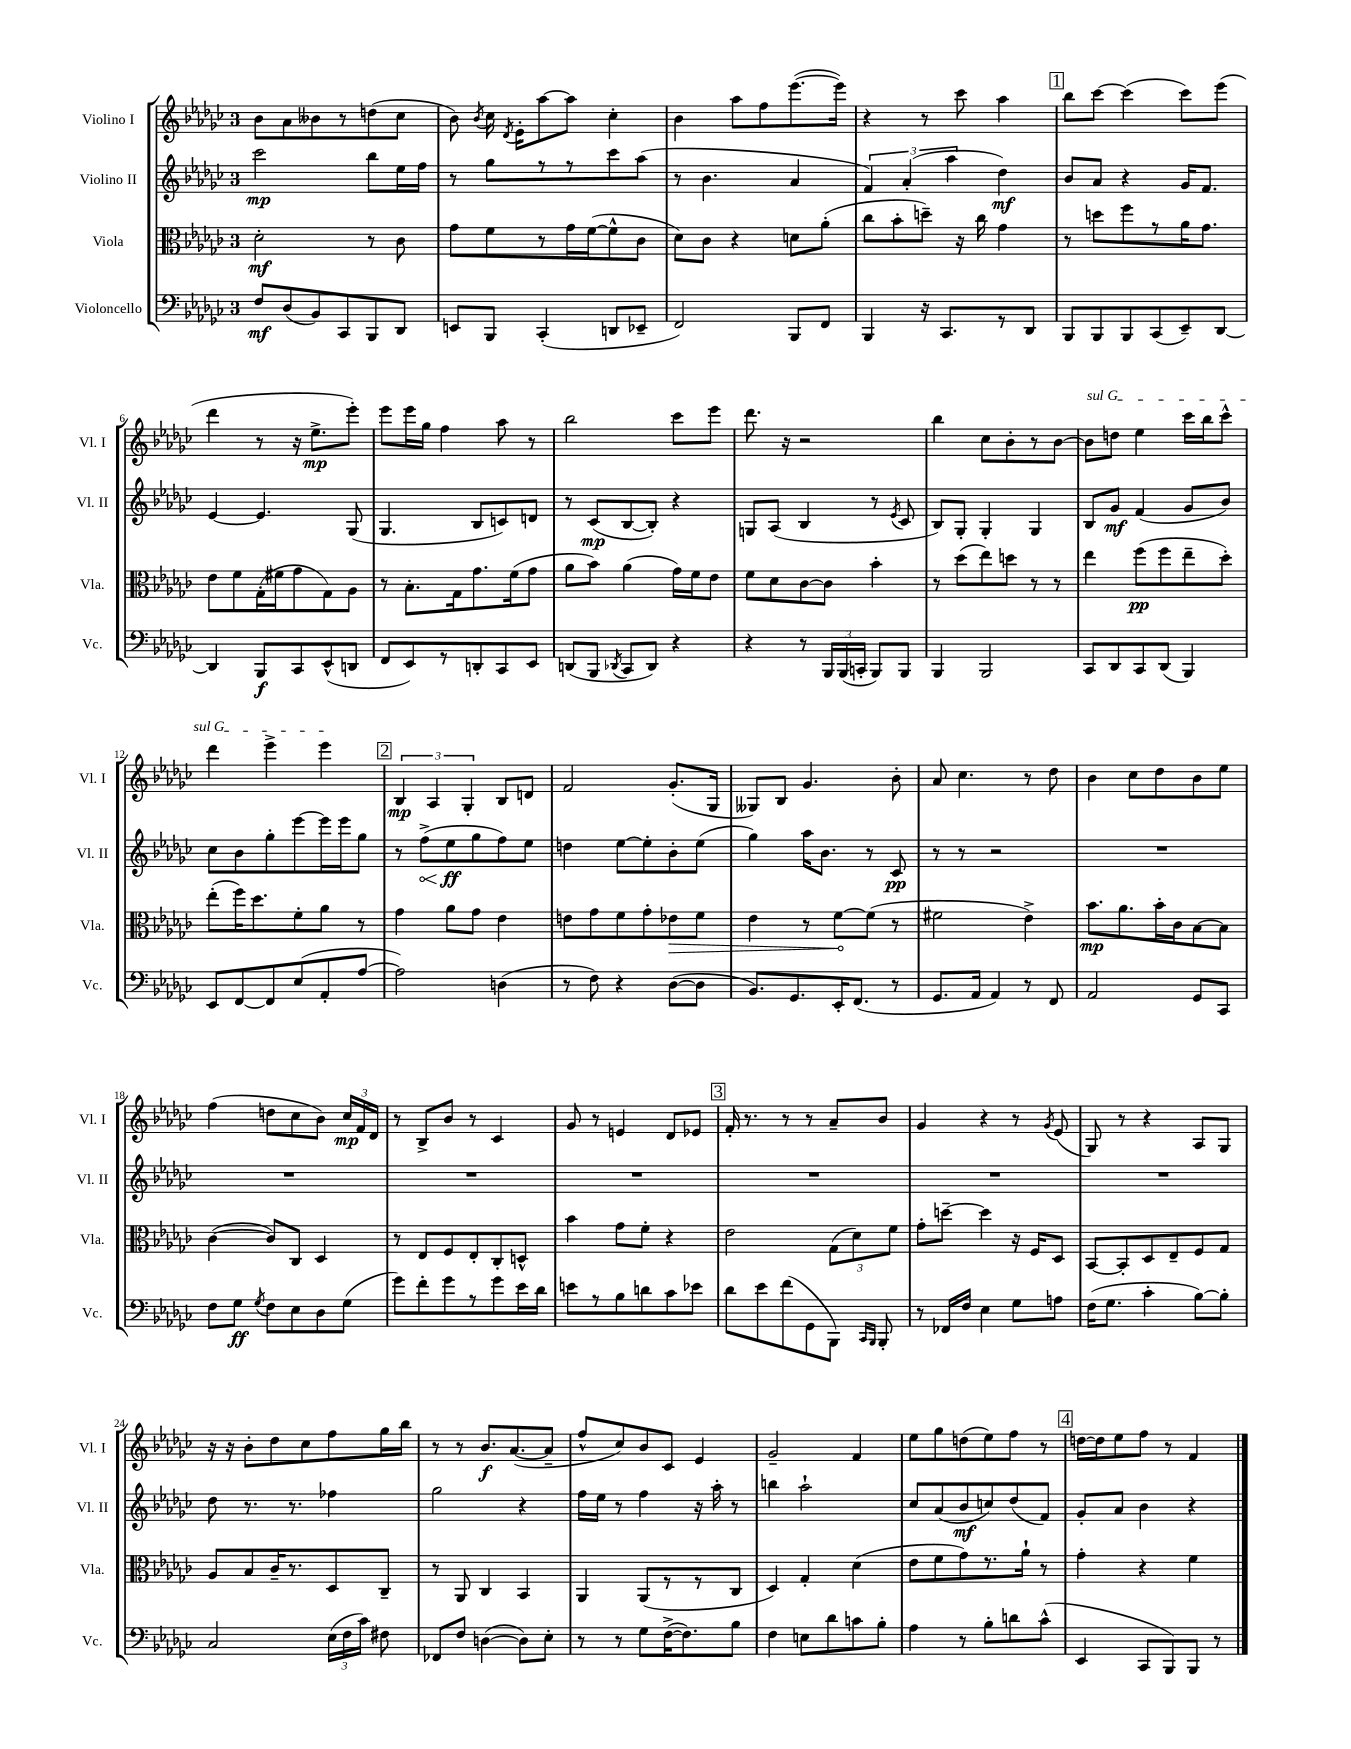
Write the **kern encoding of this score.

**kern	**kern	**kern	**kern
*staff4	*staff3	*staff2	*staff1
*clefF4	*clefC3	*clefG2	*clefG2
*k[b-e-a-d-g-c-]	*k[b-e-a-d-g-c-]	*k[b-e-a-d-g-c-]	*k[b-e-a-d-g-c-]
*M3/4	*M3/4	*M3/4	*M3/4
8F	2d-'	2ccc-	8b-
(8D-	.	.	8a-
8BB-)	.	.	8b--
8CC-	.	.	8r
8BBB-	8r	8bb-	(8dd
8DD-	8c-	16ee-	8cc-
.	.	16ff	.
=	=	=	=
8EE	8g-	8r	8b-)
.	.	.	8qb-
8BBB-	8f	8gg-	16cc-
.	.	.	8qd-
.	.	.	16e-'
(4CC-'	8r	8r	[8aa-
.	16g-	8r	8aa-]
.	([16f	.	.
8DD	8f^^]	8ccc-	4cc-'
8EE-~	8c-	(8aa-	.
=	=	=	=
2FF)	8d-)	8r	4b-
.	8c-	4.b-	.
.	4r	.	8aa-
.	.	.	8ff
8BBB-	8d	4a-	([8.eee-
8FF	(8a-'	.	.
.	.	.	16eee-])
=	=	=	=
4BBB-	8cc-	6f)	4r
.	8b-'	.	.
.	.	(6a-'	.
16r	8dd~)	.	8r
8.CC-	.	.	.
.	.	6aa-	.
.	16r	.	8ccc-
.	16cc-	.	.
8r	4g-	4dd-)	4aa-
8DD-	.	.	.
=	=	=	=
8BBB-	8r	8b-	8bb-
8BBB-	8dd	8a-	[8ccc-
8BBB-	8ff	4r	(4ccc-]
(8CC-	8r	.	.
8EE-~)	16a-	16g-	8ccc-)
.	8.g-	8.f	.
[8DD-	.	.	(8eee-
=	=	=	=
4DD-]	8e-	[4e-	4ddd-
.	8f	.	.
8BBB-	(16G-'	4.e-]	8r
.	16f#	.	.
8CC-	8g-	.	16r
.	.	.	8.ee-^
(8EE-^^	8G-)	.	.
8DD	8A-	(8G-	8eee-')
=	=	=	=
8FF	8r	4.G-	8eee-
8EE-)	8.B-'	.	16eee-
.	.	.	16gg-
8r	.	.	4ff
.	16G-	.	.
8DD'	8.g-	8B-	.
8CC-	.	8c)	8aa-
.	(16f	.	.
8EE-	8g-	8d	8r
=	=	=	=
(8DD	8a-	8r	2bb-
8BBB-	8b-)	(8c-	.
8qDD-	.	.	.
8CC-	(4a-	[8B-	.
8DD-)	.	8B-'])	.
4r	16g-)	4r	8ccc-
.	16f	.	.
.	8e-	.	8eee-
=	=	=	=
4r	8f	8G	8.ddd-
.	8d-	(8A-	.
.	.	.	16r
8r	[8c-	4B-	2r
24BBB-	8c-]	.	.
(24BBB-	.	.	.
24CC'	.	.	.
8BBB-)	4b-'	8r	.
.	.	8qe-	.
8BBB-	.	8c-	.
=	=	=	=
4BBB-	8r	8B-)	4bb-
.	(8dd-	8G-'	.
2BBB-	8ee-)	4G-'	8cc-
.	8dd	.	8b-'
.	8r	4G-	8r
.	8r	.	[8b-
=	=	=	=
8CC-	4ee-	8B-	8b-]
8DD-	.	8g-	8dd
8CC-	(8ff	(4f	4ee-
(8DD-	8ff	.	.
4BBB-)	8ee-~	8g-	16ccc-
.	.	.	16bb-
.	8dd-')	8b-)	8ccc-^^
=	=	=	=
8EE-	(8ee-'	8cc-	4ddd-
[8FF	16ff)	8b-	.
.	8.dd-	.	.
8FF]	.	8gg-'	4eee-^
(8E-	8f'	[8eee-	.
8AA-'	8a-	16eee-]	4eee-
.	.	16eee-	.
[8A-	8r	8gg-	.
=	=	=	=
2A-])	4g-	8r	6B-
.	.	(8ff^	.
.	.	.	6A-
.	8a-	8ee-	.
.	.	.	6G-'
.	8g-	8gg-	.
(4D	4e-	8ff)	8B-
.	.	8ee-	8d
=	=	=	=
8r	8e	4dd	2f
8F)	8g-	.	.
4r	8f	[8ee-	.
.	8g-'	8ee-']	.
([8D-	8e-	8b-'	(8.g-'
8D-]	8f	(8ee-	.
.	.	.	16G-
=	=	=	=
8.BB-)	4e-	4gg-)	8G--)
.	.	.	8B-
8.GG-	.	.	.
.	8r	16aa-	4.g-
.	.	8.b-	.
16EE-'	[8f	.	.
(8.FF	.	.	.
.	(8f]	8r	.
8r	8r	8c-	8b-'
=	=	=	=
8.GG-	2f#	8r	8a-
.	.	8r	4.cc-
16AA-	.	.	.
4AA-)	.	2r	.
8r	4e-^)	.	8r
8FF	.	.	8dd-
=	=	=	=
2AA-	8.b-	2.r	4b-
.	8.a-	.	.
.	.	.	8cc-
.	16b-'	.	8dd-
.	16c-	.	.
8GG-	[8B-	.	8b-
8CC-	8B-]	.	8ee-
=	=	=	=
8F	([4c-	2.r	(4ff
8G-	.	.	.
8qG-	.	.	.
8F	8c-])	.	8dd
8E-	8C-	.	8cc-
8D-	4D-	.	8b-)
(8G-	.	.	24cc-
.	.	.	24f
.	.	.	24d-
=	=	=	=
8g-)	8r	2.r	8r
8f'	8E-	.	8B-^
8g-	8F	.	8b-
8r	8E-'	.	8r
8g-	8C-'	.	4c-
16e-	8D^^	.	.
16d-	.	.	.
=	=	=	=
8e	4b-	2.r	8g-
8r	.	.	8r
8B-	8g-	.	4e
8d	8f'	.	.
8c-	4r	.	8d-
8e-	.	.	8e-
=	=	=	=
8d-	2e-	2.r	16f'
.	.	.	8.r
8e-	.	.	.
(8f	.	.	8r
8GG-	.	.	8r
8BBB-)	(12G-	.	8a-~
.	12d-)	.	.
16qqCC-	.	.	.
16qqBBB-	.	.	.
8BBB-'	.	.	8b-
.	12f	.	.
=	=	=	=
8r	8g-'	2.r	4g-
16FF-	[8dd~	.	.
16F	.	.	.
4E-	4dd]	.	4r
8G-	16r	.	8r
.	16F	.	.
.	.	.	8qg-
8A	8D-	.	(8e-
=	=	=	=
(16F	[8BB-	2.r	8G-)
8.G-	.	.	.
.	8BB-']	.	8r
4c-'	8D-	.	4r
.	8E-~	.	.
[8B-)	8F	.	8A-
8B-']	8G-	.	8G-
=	=	=	=
2C-	8A-	8dd-	16r
.	.	.	16r
.	8B-	8.r	8b-'
.	16c-~	.	8dd-
.	8.r	8.r	.
.	.	.	8cc-
(24E-	8D-	4ff-	8ff
24F	.	.	.
24c-)	.	.	.
8F#	8C-~	.	16gg-
.	.	.	16bb-
=	=	=	=
8FF-	8r	2gg-	8r
8F	8AA-	.	8r
([4D	4C-	.	8.b-
.	.	.	([8.a-
8D])	4BB-	4r	.
8E-'	.	.	8a-~]
=	=	=	=
8r	4AA-	16ff	8ff^^
.	.	16ee-	.
8r	.	8r	8cc-)
8G-	(8AA-	4ff	8b-
([16F^	8r	.	8c-
8.F])	.	.	.
.	8r	16r	4e-
.	.	16aa-'	.
8B-	8C-	8r	.
=	=	=	=
4F	4D-)	4bb	2g-~
8E	4G-'	2aa-`	.
8d-	.	.	.
8c	(4d-	.	4f
8B-'	.	.	.
=	=	=	=
4A-	8e-	8cc-	8ee-
.	8f	(8a-	8gg-
8r	8g-)	8b-	(8dd
8B-'	8.r	8cc)	8ee-)
8d	.	(8dd-	8ff
.	16a-`	.	.
(8c-^^	8r	8f)	8r
=	=	=	=
4EE-	4g-'	8g-'	[16dd
.	.	.	16dd]
.	.	8a-	8ee-
8CC-	4r	4b-	8ff
8BBB-)	.	.	8r
8BBB-	4f	4r	4f
8r	.	.	.
==	==	==	==
*-	*-	*-	*-
